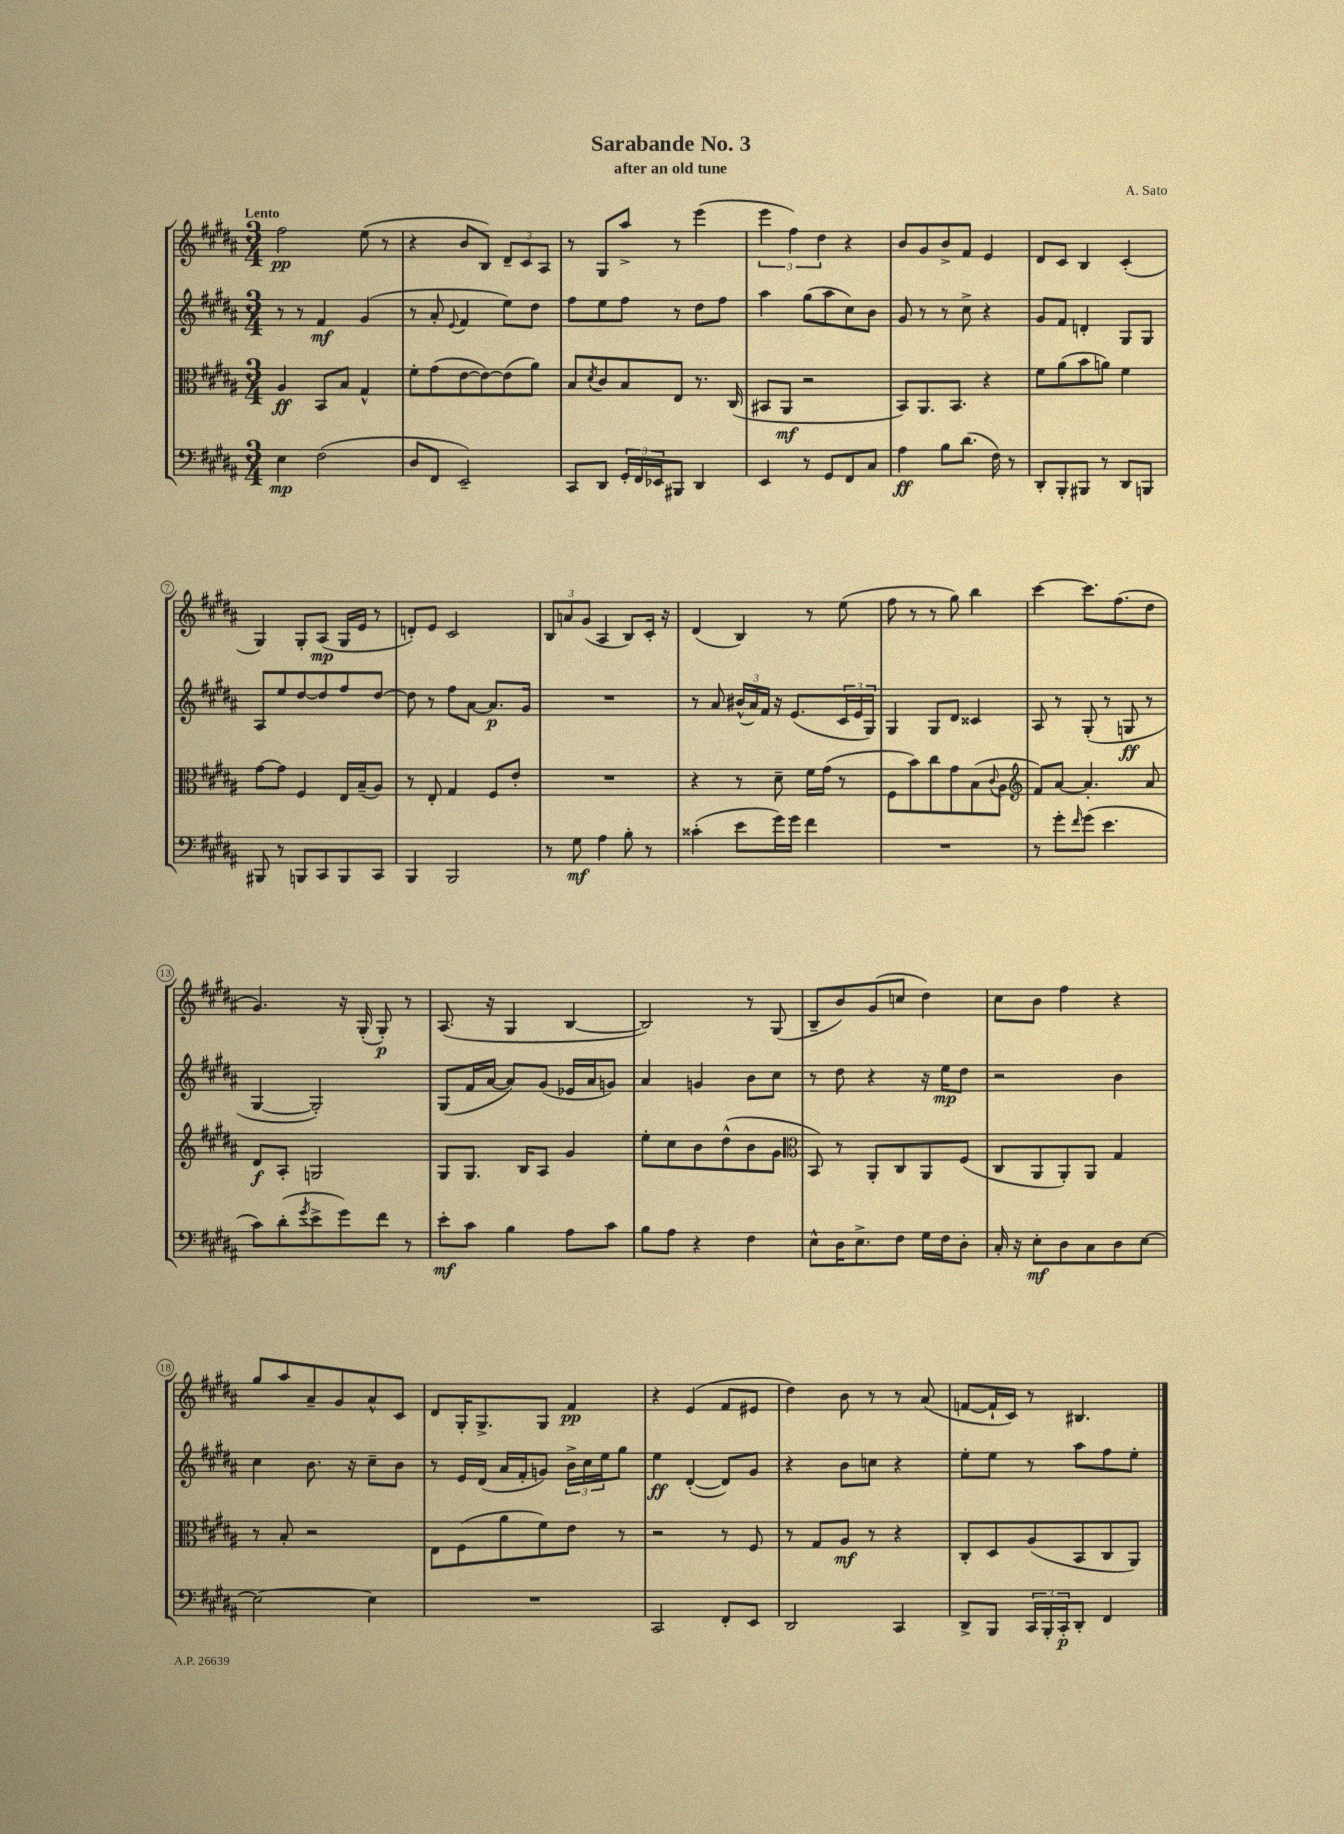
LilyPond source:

\header { title = "Sarabande No. 3" composer = "A. Sato" subtitle = "after an old tune" }
<<
\new StaffGroup <<
\new Staff = "s0" {
    \clef treble \key b \major \numericTimeSignature \time 3/4 \tempo "Lento"
    fis''2\pp e''8( r8 |
    r4 b'8 b8) \tuplet 3/2 { dis'8-- cis'8 ais8 } |
    r8 gis8 ais''8-> r8 e'''4( |
    \tuplet 3/2 { e'''4 fis''4) dis''4 } r4 |
    b'8 gis'8 b'8-> fis'8 e'4 |
    dis'8 cis'8 b4 cis'4-.( |
    gis4) gis8-. ais8\mp( gis16 e'16 r8 |
    d'8-.) e'8 cis'2 |
    \tuplet 3/2 { b8 a'8 gis'8( } ais4 b8) cis'16-. r16 |
    dis'4( b4) r8 e''8( |
    fis''8 r8 r8 gis''8) b''4 |
    cis'''4~ cis'''8. fis''8.( dis''8 |
    gis'4.) r16 gis16-.( gis8-.\p) r8 |
    ais8.( r16 gis4 b4~ |
    b2) r8 gis8( |
    b8-- b'8) gis'8( c''8 dis''4) |
    cis''8 b'8 fis''4 r4 |
    gis''8 ais''8 ais'8-- gis'8 ais'8-^ cis'8 |
    dis'8 gis16-. gis8.-> gis8 fis'4\pp |
    r4 e'4( fis'8 eis'8 |
    dis''4) b'8 r8 r8 ais'8( |
    f'8~ f'16-! cis'16) r8 bis4. \bar "|." |
}
\new Staff = "s1" {
    \clef treble \key b \major \numericTimeSignature \time 3/4
    r8 r8 fis'4\mf gis'4( |
    r8 ais'8-. \appoggiatura { e'8 } fis'4 e''8) dis''8 |
    fis''8 e''8 fis''8 r8 dis''8 fis''8 |
    ais''4 gis''8( ais''8 cis''8) b'8 |
    gis'8 r8 r8 cis''8-> r4 |
    gis'8 fis'8 d'4-. gis8 gis8 |
    ais8 e''8 dis''8~ dis''8 fis''8 dis''8~ |
    dis''8 r8 fis''8 ais'8~ ais'8.\p gis'16 |
    R2. |
    r8 ais'8 \tuplet 3/2 { bis'16-^( ais'16) fis'16 } r16 e'8.( \tuplet 3/2 { cis'16 e'16 gis16) } |
    gis4 gis8 dis'8 cisis'4 |
    ais8 r8 gis8-.( r8 g8\ff r8 |
    gis4~ gis2-.) |
    gis8( fis'16 ais'16~ ais'8) gis'8( ees'16 ais'16 g'8) |
    ais'4 g'4 b'8 cis''8 |
    r8 dis''8 r4 r16 e''16\mp dis''8 |
    r2 b'4 |
    cis''4 b'8. r16 cis''8-- b'8 |
    r8 e'16 dis'16( ais'16 fis'16-. g'8) \tuplet 3/2 { b'16-> cis''16 e''16 } gis''8 |
    e''4\ff dis'4~-.( dis'8) gis'8 |
    r4 b'8 c''8 r4 |
    e''8-. e''8 r8 ais''8 fis''8 e''8-. \bar "|." |
}
\new Staff = "s2" {
    \clef alto \key b \major \numericTimeSignature \time 3/4
    ais4\ff b,8 b8 gis4-^ |
    fis'8-. gis'8( e'8~ e'8~) e'8( ais'8) |
    b8 \acciaccatura { dis'8 } cis'8 b8 e8 r8. cis16( |
    bis,8 ais,8\mf r2 |
    b,8) ais,8. b,8. r4 |
    fis'8 ais'8( b'8 a'8) fis'4 |
    gis'8~ gis'8 fis4 e16 b16--( ais8) |
    r8 e8-. gis4 fis8 e'8-. |
    R2. |
    r4 r8 dis'8-- fis'16 gis'16( r8 |
    fis8 b'8) cis''8 gis'8 b8( \appoggiatura { cis'8 } ais8 |
    \clef treble fis'8) ais'8~ ais'4.-. ais'8 |
    dis'8\f ais8-. g2 |
    gis8 gis8. b16 ais8 gis'4 |
    e''8-. cis''8 b'8 dis''8-^( b'8 gis'8 |
    \clef alto b,8) r8 ais,8-. cis8 ais,8 fis8( |
    cis8 ais,8 ais,8-.) ais,8 gis4 |
    r8 b8-. r2 |
    e8 fis8( ais'8 fis'8) e'8 r8 |
    r2 r8 fis8 |
    r8 gis8 ais8\mf r8 r4 |
    cis8-. dis8 ais8( b,8 cis8 ais,8) \bar "|." |
}
\new Staff = "s3" {
    \clef bass \key b \major \numericTimeSignature \time 3/4
    e4\mp fis2( |
    dis8 fis,8 e,2--) |
    cis,8 dis,8 \tuplet 3/2 { gis,16-. fis,16 ees,16 } bis,,8 dis,4 |
    e,4 r8 gis,8 fis,8 cis8 |
    ais4\ff b8 dis'8.( fis16) r8 |
    dis,8-. b,,8-. bis,,8 r8 dis,8 b,,8 |
    bis,,8 r8 b,,8 cis,8 b,,8 cis,8 |
    b,,4 b,,2 |
    r8 gis8\mf ais4 b8-. r8 |
    cisis'4-.( e'8 gis'16) gis'16 fis'4 |
    R2. |
    r8 gis'8-. \grace { fis'16 } gis'8( e'4. |
    cis'8) dis'8-.( \acciaccatura { gis'8 } e'8-> gis'8) fis'8 r8 |
    e'8-.\mf cis'8 b4 ais8 cis'8 |
    b8 ais8 r4 fis4 |
    e8-^ dis16 e8.-> fis8 gis16 fis16 dis8-. |
    cis16-. r16 e8-.\mf dis8 cis8 dis8 e8~ |
    e2~ e4 |
    R2. |
    cis,2 fis,8-. e,8 |
    dis,2 cis,4 |
    dis,8-> b,,8 \tuplet 3/2 { cis,16 b,,16-. cis,16-.\p } dis,8-. fis,4 \bar "|." |
}
>>
>>
\layout { \context { \Score \override BarNumber.stencil = #(make-stencil-circler 0.1 0.3 ly:text-interface::print) } }
